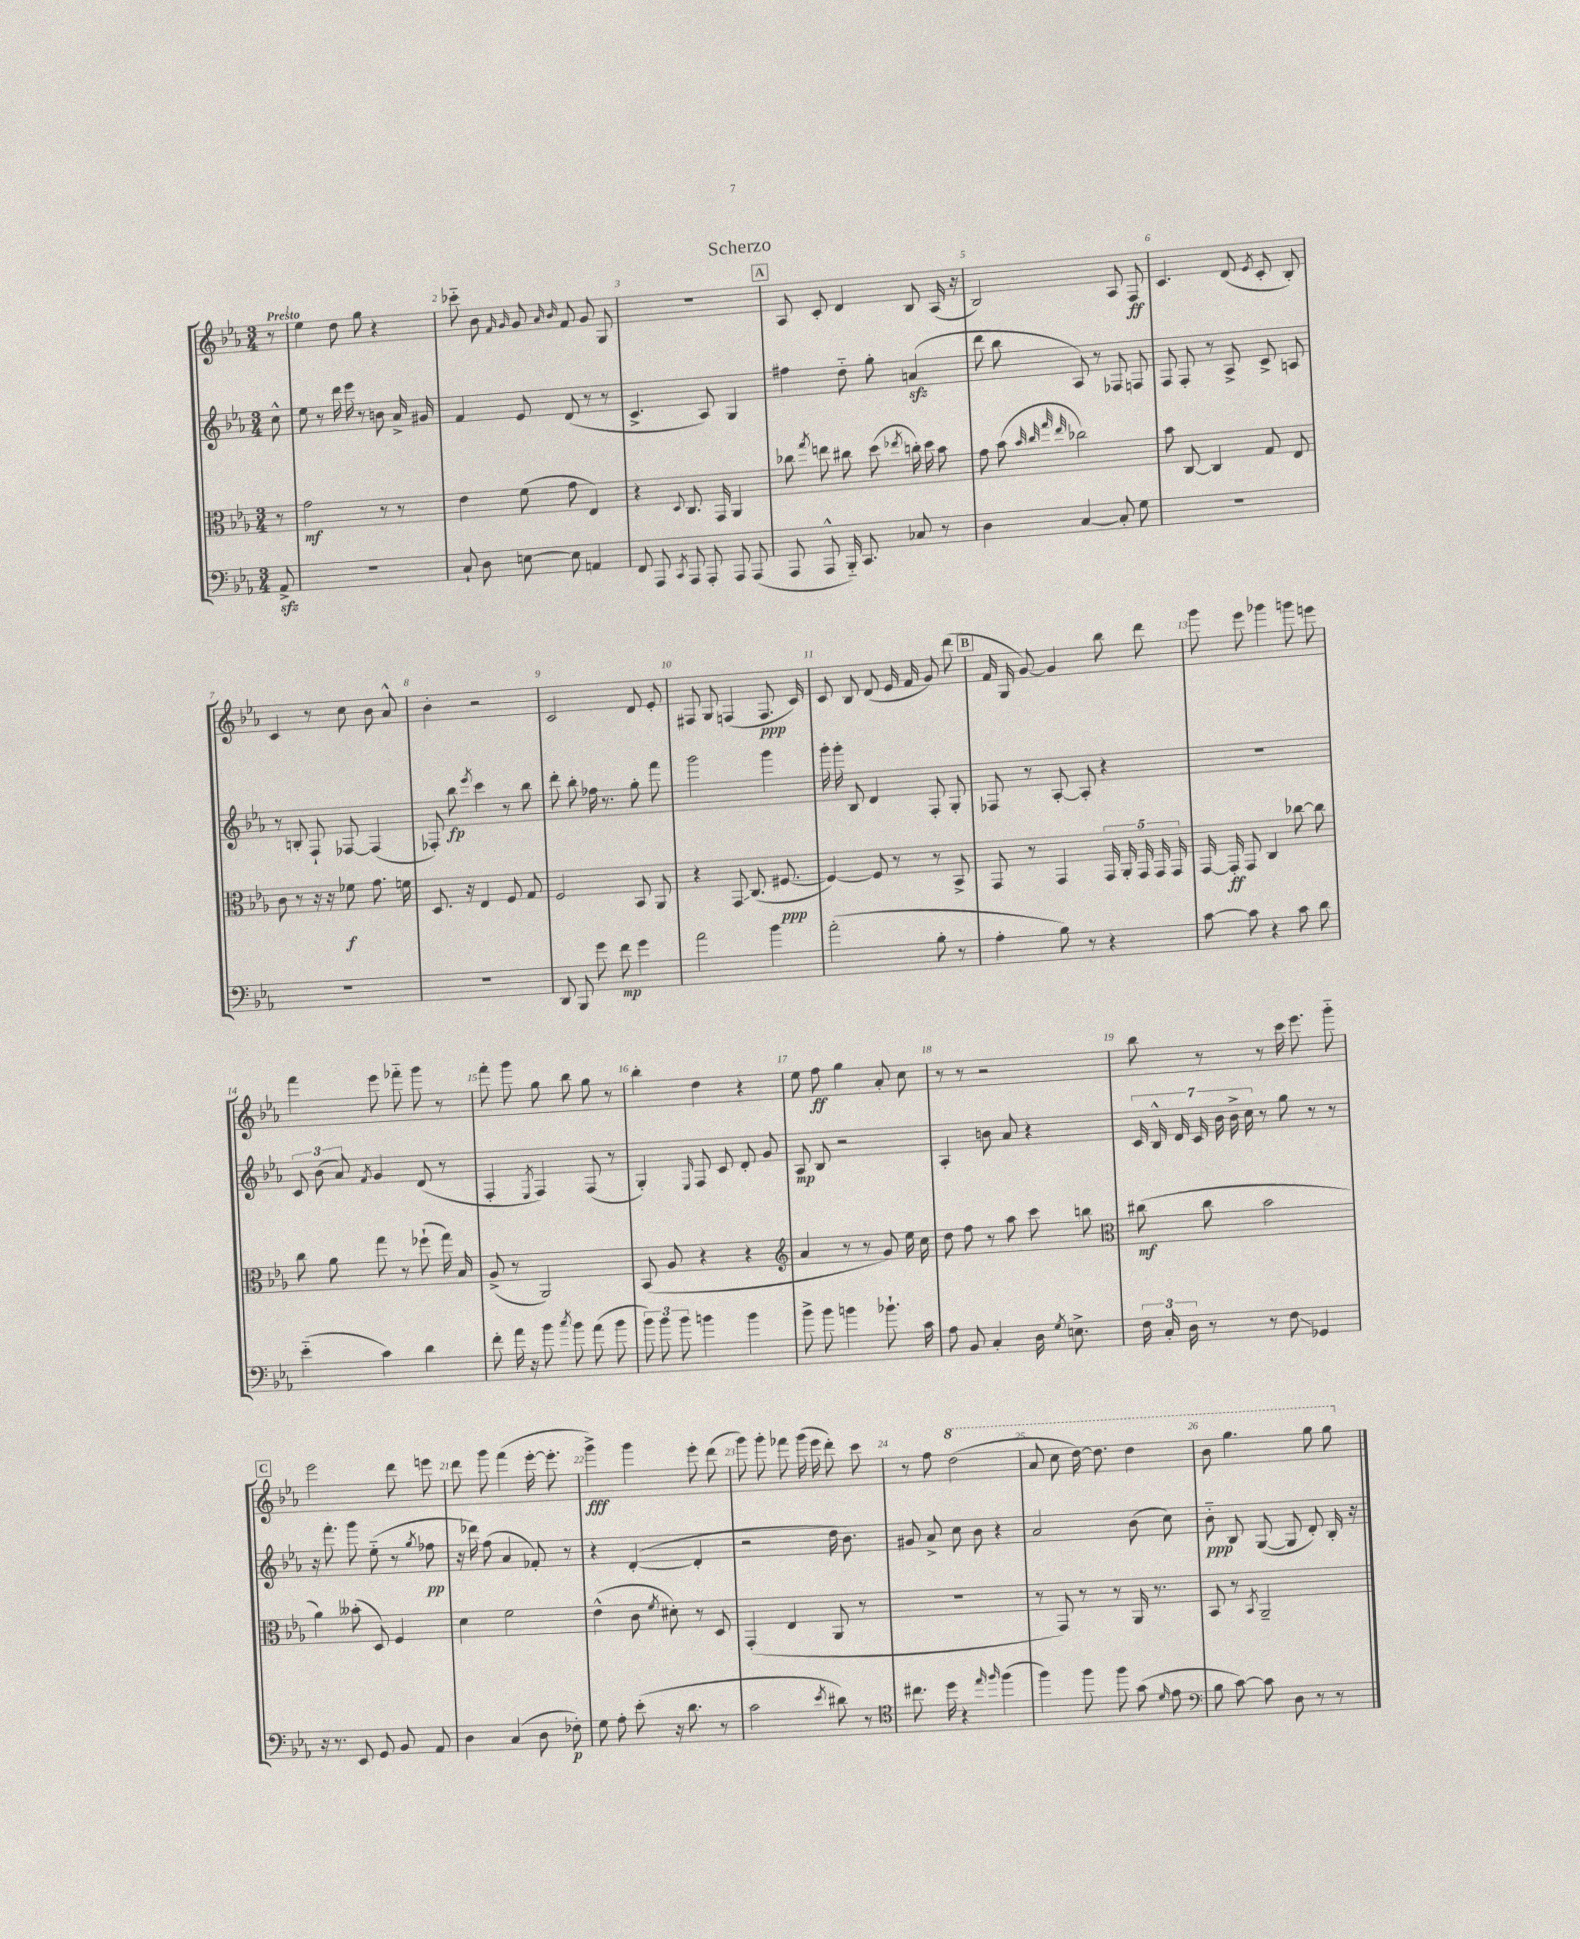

**kern	**kern	**kern	**kern
*staff4	*staff3	*staff2	*staff1
*clefF4	*clefC3	*clefG2	*clefG2
*k[b-e-a-]	*k[b-e-a-]	*k[b-e-a-]	*k[b-e-a-]
*M3/4	*M3/4	*M3/4	*M3/4
8AA-^	8r	8cc^^	8r
=	=	=	=
2.r	2g	8ee-	4ee-
.	.	8r	.
.	.	16ddd	8dd
.	.	16eee-	.
.	.	8r	8gg
.	8r	8b	4r
.	8r	16a-^	.
.	.	16g#	.
=	=	=	=
8C`	4e-	4f	8ccc-'~
8D	.	.	8b-
.	.	.	16qqf
.	.	.	16qqg
[8E	(8f	8e-	8g
.	.	.	16qqa-
.	.	.	16qqb-
8E]	8g	(8d	8f
4AA	4E-)	8r	8g
.	.	8r	8G
=	=	=	=
8FF	4r	4.c^	2.r
8AAA-	.	.	.
8qCC	8qqD	.	.
8AAA-	8.C	.	.
8AAA-'	.	8A-)	.
.	16GG	.	.
8AAA-	4AA-	4G	.
(8AAA-	.	.	.
=	=	=	=
8AAA-	8cc-	4ff#	8A-
.	8qgg	.	.
8AAA-^^	8ee	.	8c'
16BBB-'~)	8cc#	8dd'~	4d
8.CC	.	.	.
.	(8dd	8gg'	.
.	8qee-	.	.
8C-	16cc')	(4a	8B-
.	16dd	.	.
8r	8b-	.	(16A-
.	.	.	16r
=	=	=	=
4D	8g	8ddd	2B-)
.	(8b-	8bb-	.
.	32qqb-	.	.
.	32qqcc	.	.
.	32qqgg	.	.
.	32qqee-	.	.
[4C	2cc-)	8A-)	.
.	.	8r	.
8C']	.	8F-	8A-
8G	.	8F	8F
=	=	=	=
2.r	8b-	8F	4.c
.	[8C	8F'	.
.	4C]	8r	.
.	.	8A-^	(8d
.	.	.	8qe-
.	8G	8c^	8c'
.	8E-	8A	8B-')
=	=	=	=
2.r	8c	8r	4c
.	8r	8B'	.
.	16r	8F`	8r
.	16r	.	.
.	8f-	[8F-	8cc
.	8.g	(4F-]	8b-
.	.	.	8a-^^
.	16f	.	.
=	=	=	=
2.r	8.D	8F-')	4b-'
.	.	8bb-	.
.	16r	.	.
.	.	8qeee-	.
.	4E-	4ccc	2r
.	8F	8r	.
.	8G	8bb-	.
=	=	=	=
8DD	2F	8ddd'	2c
8BBB-	.	8bb-'	.
8g	.	16ff-	.
.	.	8.r	.
8f	.	.	.
4g	8BB-	8gg'	8d
.	8AA-	8fff	8e-'
=	=	=	=
2a-	4r	2ggg	8F#
.	.	.	8G
.	8GG	.	(4F
.	(8.C	.	.
4b-	.	4ggg	8.F
.	[8.F#	.	.
.	.	.	16c)
=	=	=	=
(2a-'	4F#_)	16ggg'	8c
.	.	16ggg'	.
.	.	8B-	8B-
.	8F#]	4d	(8d
.	8r	.	16e-
.	.	.	16f
8B-'	8r	8F'	8g)
8r	8BB-^	8G'	(8ddd
=	=	=	=
4A-'	8GG	8F-	16f
.	.	.	16G
.	8r	8r	[8g)
8B-)	4GG	[8A-'	4g]
8r	.	8A-']	.
4r	20GG	4r	8bb-
.	20AA-'	.	.
.	20GG	.	.
.	.	.	8ddd
.	20GG	.	.
.	20GG	.	.
=	=	=	=
[8c	[16GG	2.r	8ggg
.	16GG']	.	.
8c]	8GG	.	8eee-
4r	4C	.	4ggg-
8c	[8cc-	.	8ggg
8d	8cc-]	.	8eee
=	=	=	=
(4e-'~	8cc	12c	4fff
.	.	(12b-	.
.	8a-	.	.
.	.	12a-)	.
.	.	8qf	.
4c)	8gg	4g	8eee-
.	8r	.	8fff-'~
4d	(8ff-`	(8d	8ggg
.	16gg)	8r	8r
.	16B-	.	.
=	=	=	=
8f'	(8A-^	4F'	8fff'
16a-	8r	.	8ggg
16r	.	.	.
.	.	8qE-	.
8b-	2AA-)	4F)	8gg
8qcc	.	.	.
8b-	.	.	8bb-
(8a-	.	(8F	8gg
8b-	.	8r	8r
=	=	=	=
12b-)	(8BB-	4G')	4bb-'
12b-	.	.	.
.	8A-	.	.
12b-	.	.	.
.	.	16qqE-	.
4b	4r	8F	4dd
.	.	8c	.
4b	4r	8d'	4r
.	.	8g	.
=	=	=	=
*	*clefG2	*	*
8b-^	4a-	8A-	8ee-
8b-	.	8B-	8ff
4b	8r	2r	4gg
.	8r	.	.
8.b-`	8g)	.	8a-'
.	16ee-	.	8cc
16c	16cc	.	.
=	=	=	=
8A-	8dd	4A-'	8r
8BB-	8ff	.	8r
4C'	8r	8b	2r
.	8aa-	8a-	.
16D	8ccc	4r	.
8qG	.	.	.
8.E^	.	.	.
.	8bb	.	.
=	=	=	=
*	*clefC3	*	*
24F	(8cc#	28c	8bb-
.	.	28B-^^	.
24C'	.	.	.
.	.	28d	.
24D	.	.	.
.	.	28c	.
8r	8cc#	.	8r
.	.	28b-	.
.	.	28b-^	.
.	.	28cc	.
8r	2b-	8r	8r
8F	.	8gg	16ccc
.	.	.	8.eee-
4GG-	.	8r	.
.	.	8r	8ggg'~
=	=	=	=
16r	4a-)	16r	2eee-
8.r	.	8.fff'	.
8EE-	(8b--'	8ggg	.
8GG	8D)	(8ee-'~	.
8BB-	4F	8r	8ddd
.	.	8qgg	.
8AA-	.	8ff-	8eee
=	=	=	=
4D	4d	16r	8ddd
.	.	16ddd-)	.
.	.	(8ff	8ggg
(4C	2f	4a-	(4fff
8D	.	8f-')	[16eee-'
.	.	.	8.eee-']
8F-')	.	8r	.
=	=	=	=
8G	(4e-^^	4r	4ggg^)
8A-'	.	.	.
(8e-'	8c	([4d'	4ggg
.	8qf	.	.
16r	8d#')	.	.
8.d	.	.	.
.	8r	4d']	8eee-'
8r	8D	.	(8ddd
=	=	=	=
2c	(4GG'	2r	8ggg)
.	.	.	8ggg'
.	4E-	.	8fff-
.	.	.	(16ggg
.	.	.	16eee-
8qe-	.	.	.
8d#)	8AA-	16dd	8ddd')
.	.	8.b-)	.
8r	8r	.	8ccc
=	=	=	=
*clefC4	*	*	*
8.cc#	2.r	8g#	8r
.	.	8a-^	8ff
16dd	.	.	.
4r	.	8cc	(2ddd
.	.	8b-	.
16qqee-	.	.	.
16qqff	.	.	.
(4ff	.	4r	.
=	=	=	=
4ff)	8r	2a-	8aa-
.	8GG)	.	8ccc
8ff	8r	.	[16ddd)
.	.	.	8.ddd]
8ff	8r	.	.
(8g	16AA-	(8b-	4ddd
.	8.r	.	.
16qqd	.	.	.
8e-	.	8cc)	.
=	=	=	=
*clefF4	*	*	*
8B-	8BB-	8b-'~	8bb-
[8c)	8r	8B-	4.ggg
.	8qBB-	.	.
8c]	2AA-~	([8G	.
8D	.	8G]	.
8r	.	8d')	8ggg
8r	.	16B-'	8ggg
.	.	16r	.
==	==	==	==
*-	*-	*-	*-
